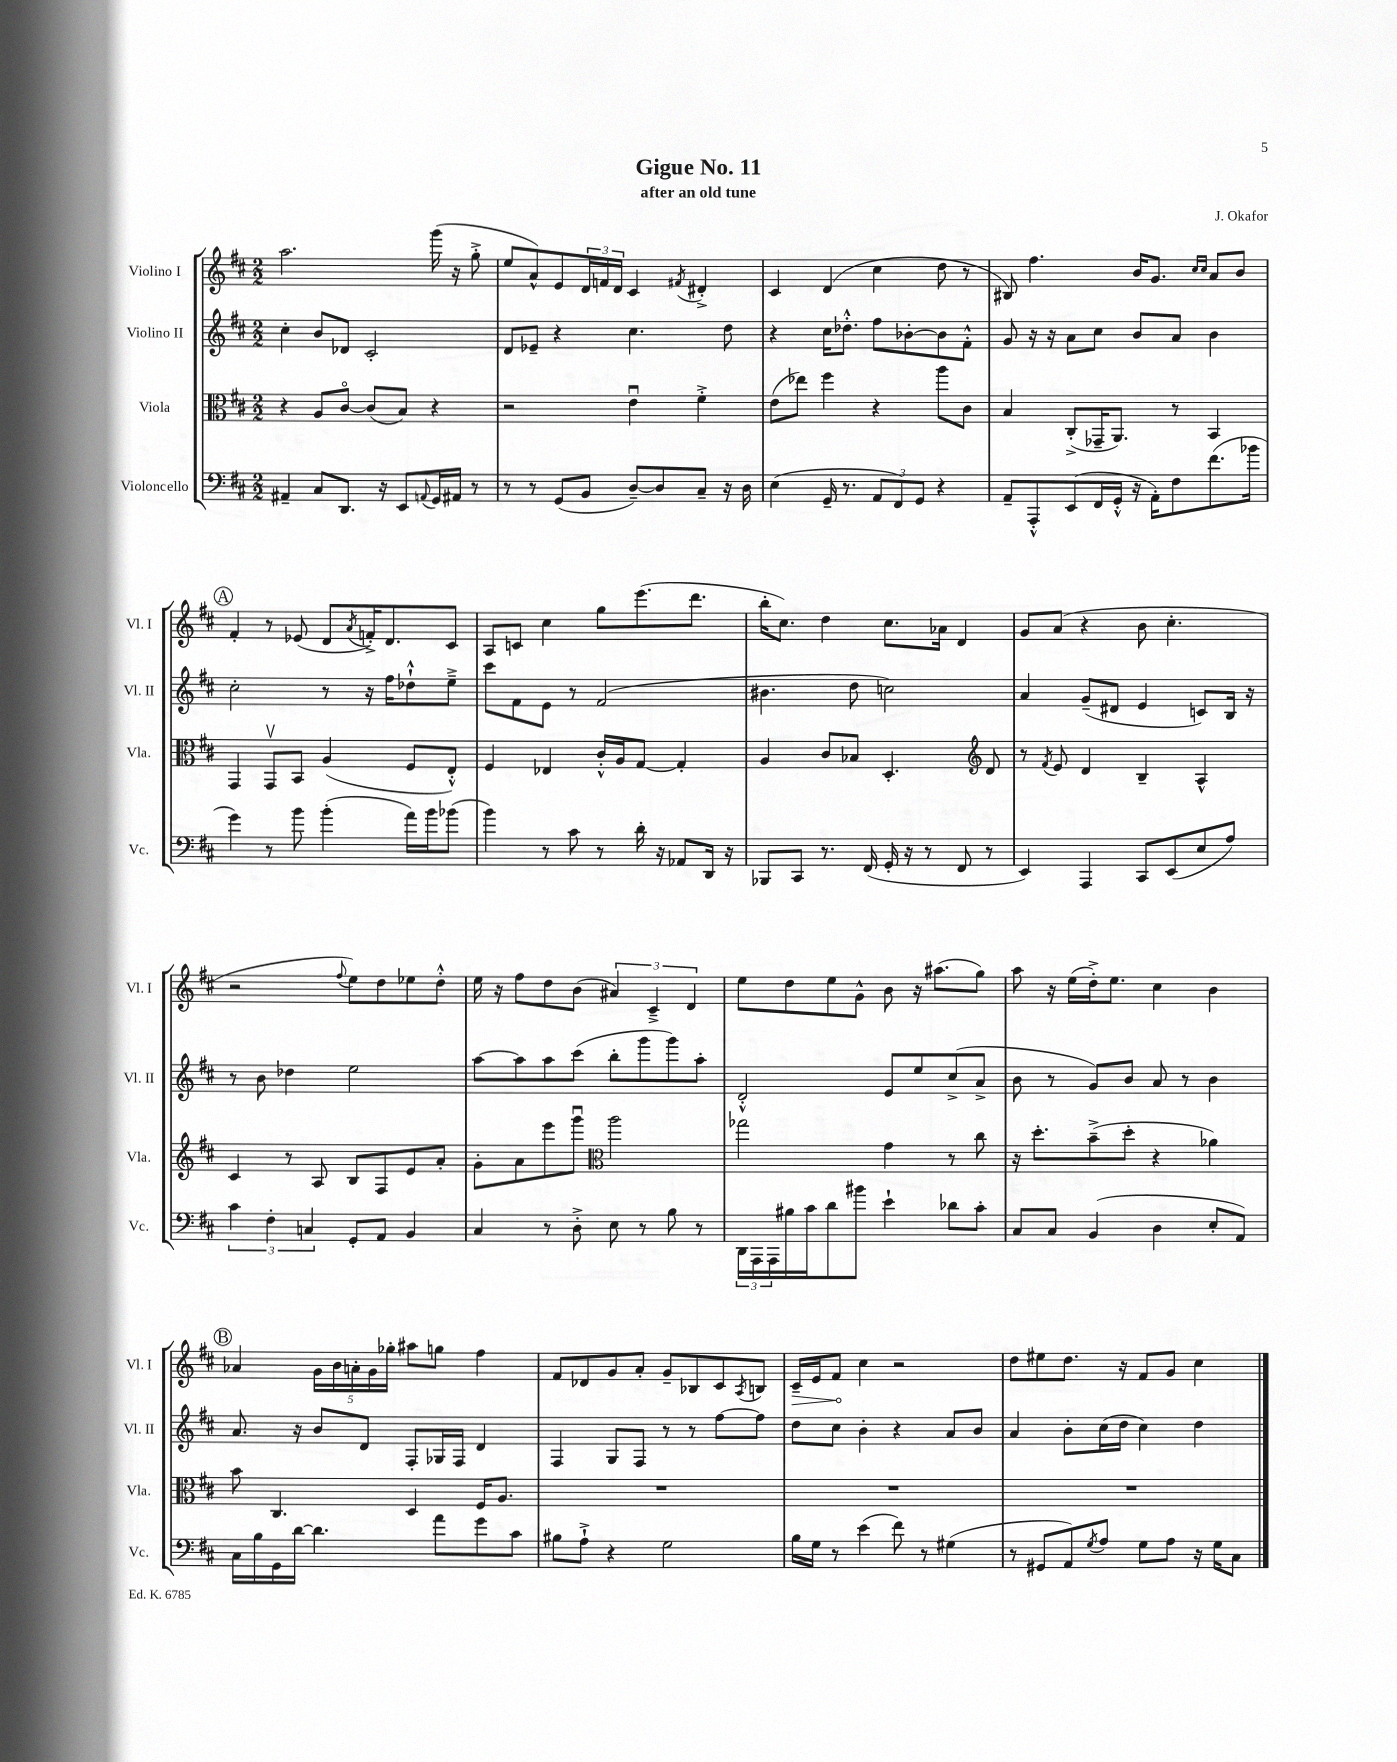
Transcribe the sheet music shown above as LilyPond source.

\header { title = "Gigue No. 11" composer = "J. Okafor" subtitle = "after an old tune" }
<<
\new StaffGroup <<
\new Staff = "s0" \with { instrumentName = "Violino I" shortInstrumentName = "Vl. I" } {
    \clef treble \key d \major \numericTimeSignature \time 2/2
    a''2. g'''16( r16 g''8-.-> |
    e''8 a'8-^) e'8 \tuplet 3/2 { d'16 f'16 d'16 } cis'4 \acciaccatura { fis'8 } dis'4-.-> |
    cis'4 d'4( cis''4 d''8 r8 |
    bis8) fis''4. b'16 g'8. \grace { cis''16 cis''16 } a'8 b'8 |
    \mark \markup { \circle "A" } fis'4-. r8 ees'8( d'8 \acciaccatura { a'8 } f'16-.->) d'8. cis'8 |
    a8 c'8 cis''4 g''8 e'''8.( d'''8. |
    b''16-. cis''8.) d''4 cis''8. aes'16 d'4 |
    g'8 a'8( r4 b'8 cis''4.-. |
    r2 \appoggiatura { fis''8 } e''8) d''8 ees''8 d''8-.-^ |
    e''16 r16 fis''8 d''8 b'8( \tuplet 3/2 { ais'4) cis'4---> d'4 } |
    e''8 d''8 e''8 g'8-^ b'8 r16 ais''8.( g''8) |
    a''8 r16 e''16( d''16-.->) e''8. cis''4 b'4 |
    \mark \markup { \circle "B" } aes'4 \tuplet 5/4 { g'16 b'16 a'16-. g'16 ges''16-. } ais''8 g''8 fis''4 |
    fis'8 des'8 g'8 a'8-. g'8-- bes8 cis'8 \acciaccatura { a8 } b8 |
    \once \override Hairpin.circled-tip = ##t cis'16--\> e'16 fis'8\! cis''4 r2 |
    d''8 eis''8 d''8. r16 fis'8 g'8 cis''4 \bar "|." |
}
\new Staff = "s1" \with { instrumentName = "Violino II" shortInstrumentName = "Vl. II" } {
    \clef treble \key d \major \numericTimeSignature \time 2/2
    cis''4-. b'8 des'8 cis'2-. |
    d'8 ees'8-- r4 cis''4. d''8 |
    r4 cis''16 des''8.-.-^ fis''8 bes'8~-. bes'8 fis'8-.-^ |
    g'8 r16 r16 a'8 cis''8 b'8 a'8 b'4 |
    \mark \markup { \circle "A" } cis''2-. r8 r16 fis''16 des''8-!-^ e''8---> |
    cis'''8 fis'8 e'8 r8 fis'2( |
    bis'4. d''8 c''2) |
    a'4 g'8--( dis'8 e'4 c'8) b16 r16 |
    r8 b'8 des''4 e''2 |
    a''8~ a''8 a''8 cis'''8( b''8-. g'''8 g'''8) a''8-. |
    d'2-.-^ e'8 e''8 cis''8->( a'8-> |
    b'8 r8 g'8) b'8 a'8 r8 b'4 |
    \mark \markup { \circle "B" } a'8. r16 b'8 d'8 fis8-. ges16 fis16 d'4 |
    fis4 g8 fis8 r8 r8 fis''8~ fis''8 |
    d''8 cis''8 b'4-. r4 a'8 b'8 |
    a'4 b'8-. cis''16( d''16 cis''4) d''4 \bar "|." |
}
\new Staff = "s2" \with { instrumentName = "Viola" shortInstrumentName = "Vla." } {
    \clef alto \key d \major \numericTimeSignature \time 2/2
    r4 a8 cis'8~\flageolet cis'8( b8) r4 |
    r2 e'4\downbow fis'4-.-> |
    e'8( ees''8) fis''4 r4 a''8 cis'8 |
    b4 cis8-.->( ges,16-- a,8.) r8 b,4 |
    \mark \markup { \circle "A" } g,4 g,8\upbow b,8 a4( fis8 e8-.-^) |
    fis4 ees4 cis'16-.-^ a16 g8~ g4-. |
    a4 cis'8 bes8 d4.-. \clef treble d'8 |
    r8 \acciaccatura { fis'8 } e'8 d'4 b4-- a4-^ |
    cis'4 r8 a8 b8 fis8 e'8 a'8-. |
    g'8-. a'8 e'''8 g'''8\downbow \clef alto a''2 |
    ges''2 g'4 r8 cis''8 |
    r16 d''8.-. b'8--->( d''8-. r4 aes'4) |
    \mark \markup { \circle "B" } b'8 cis4. d4 fis16 a8. |
    R1 |
    R1 |
    R1 \bar "|." |
}
\new Staff = "s3" \with { instrumentName = "Violoncello" shortInstrumentName = "Vc." } {
    \clef bass \key d \major \numericTimeSignature \time 2/2
    ais,4-- cis8 d,8. r16 e,8 \appoggiatura { a,8 } g,16 ais,16 r8 |
    r8 r8 g,8( b,8 d8~--) d8 cis8-- r16 d16 |
    e4( g,16-- r8. \tuplet 3/2 { a,8 fis,8) g,8 } r4 |
    a,8-- a,,8-.-^ e,8( fis,16 g,16-.-^ r16 a,16-.) fis8 fis'8.( bes'16 |
    \mark \markup { \circle "A" } g'4) r8 b'8 b'4-.( a'16) b'16 bes'8( |
    b'4) r8 cis'8 r8 d'16-. r16 aes,8 d,16 r16 |
    bes,,8 cis,8 r8. fis,16( g,16-. r16 r8 fis,8 r8 |
    e,4) a,,4 cis,8 e,8( e8 a8) |
    \tuplet 3/2 { cis'4 fis4-. c4 } g,8-. a,8 b,4 |
    cis4 r8 d8-.-> e8 r8 b8 r8 |
    \tuplet 3/2 { d,16 a,,16 a,,16 } bis16 cis'16 d'8 bis'8 e'4-! des'8 cis'8-. |
    cis8 cis8 b,4( d4 e8-. a,8) |
    \mark \markup { \circle "B" } cis16 b16 g,16 d'16~ d'4. a'8 g'8 cis'8 |
    bis8 a8-!-> r4 g2 |
    b16 g16 r8 e'4( fis'8) r8 gis4( |
    r8 gis,8 a,8) \acciaccatura { g8 } a8 g8 a8 r16 g16 cis8 \bar "|." |
}
>>
>>
\layout { \context { \Score \remove "Bar_number_engraver" } }
